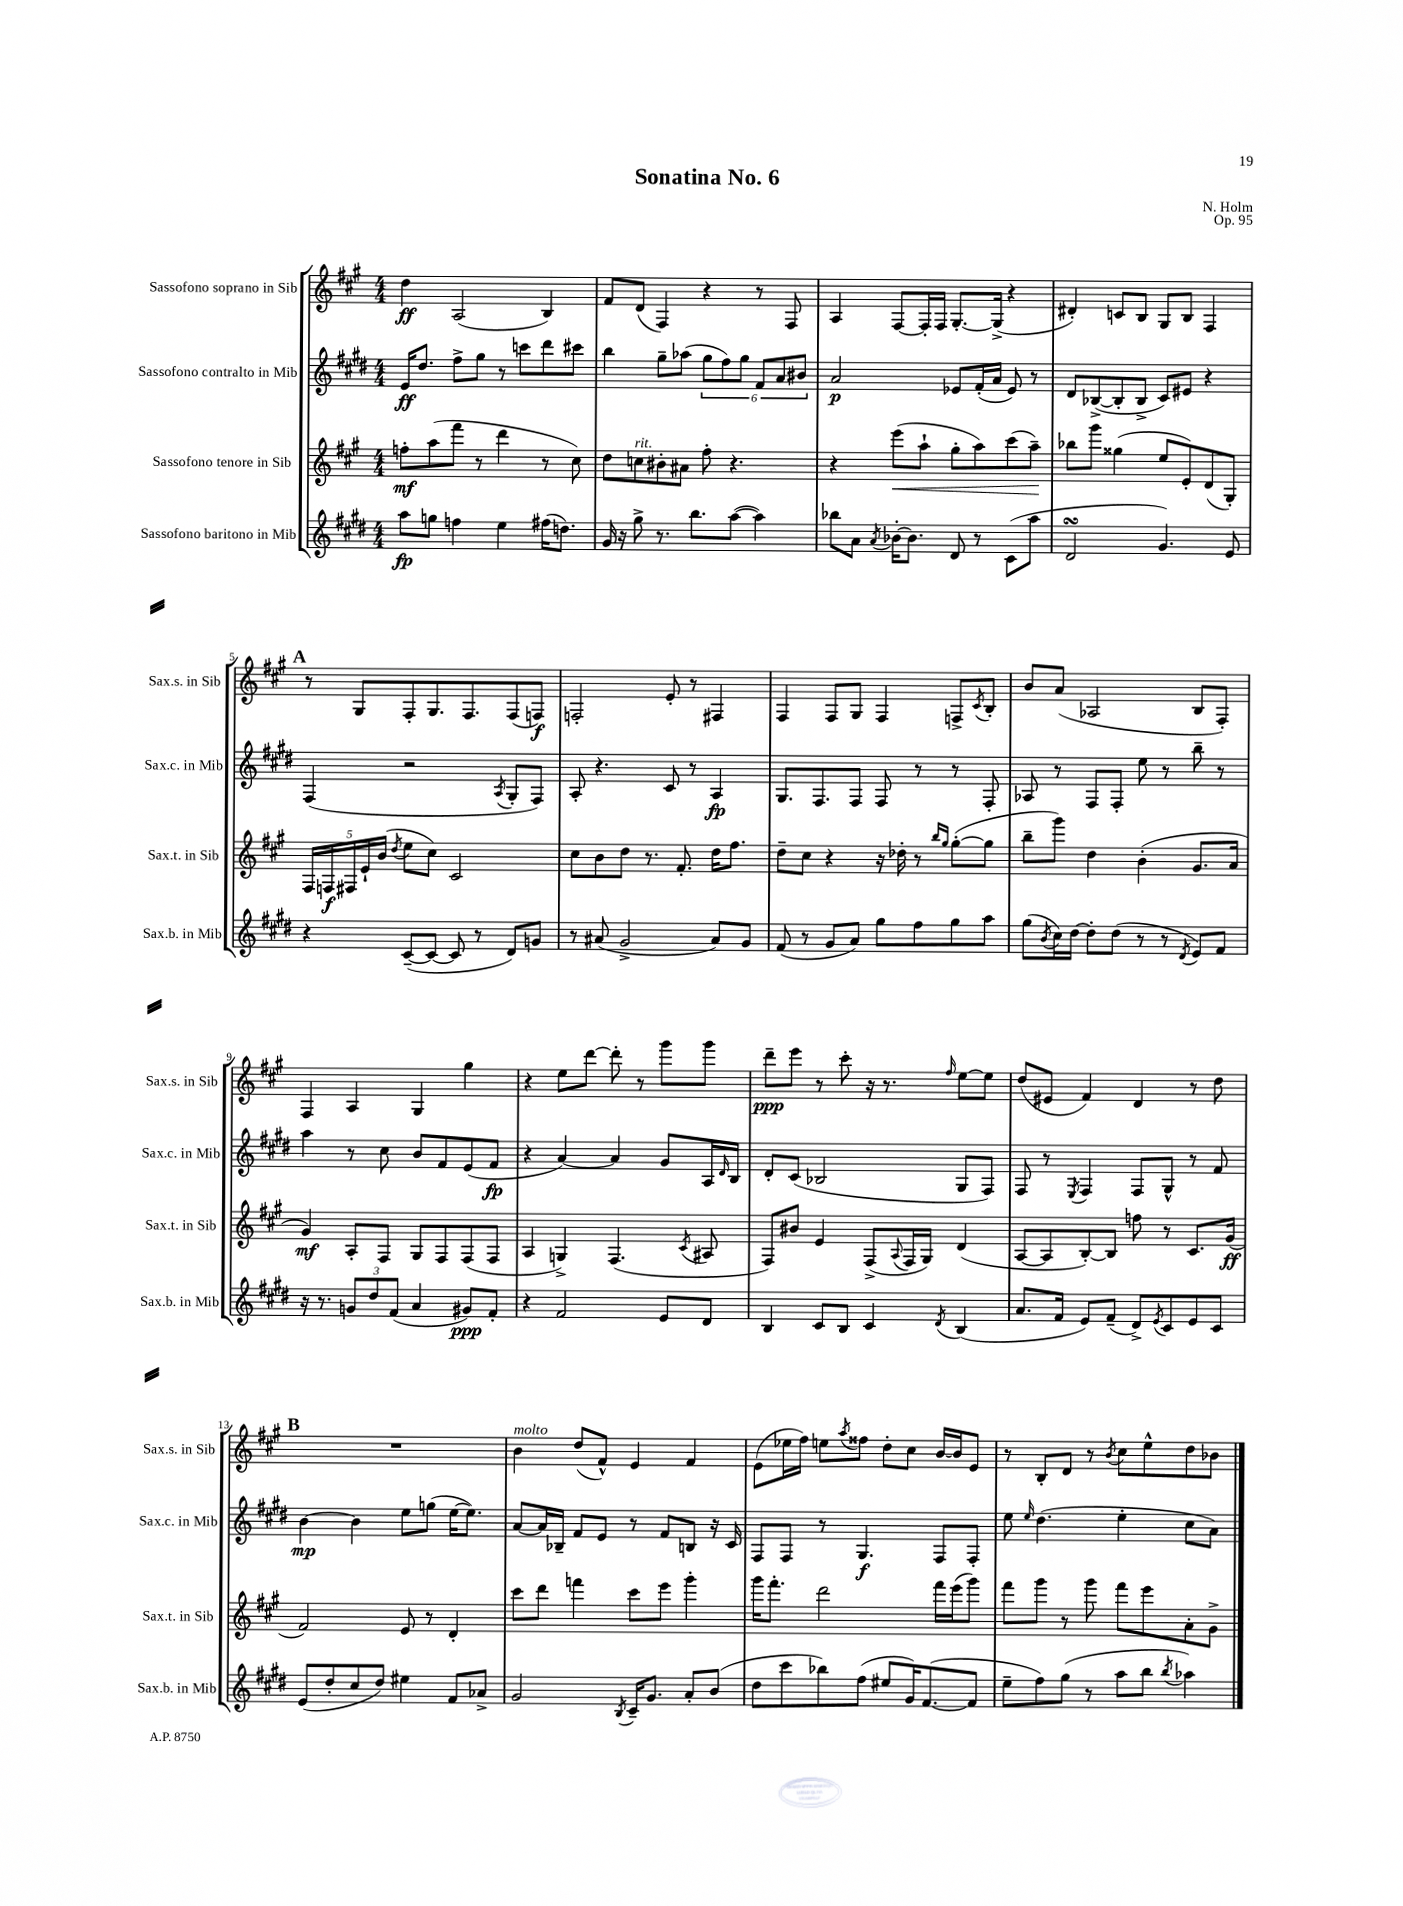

**kern	**dynam	**kern	**dynam	**kern	**dynam	**kern	**dynam
*part4	*part4	*part3	*part3	*part2	*part2	*part1	*part1
*staff4	*staff4	*staff3	*staff3	*staff2	*staff2	*staff1	*staff1
*I"Sassofono baritono in Mib	*	*I"Sassofono tenore in Sib	*	*I"Sassofono contralto in Mib	*	*I"Sassofono soprano in Sib	*
*I'Sax.b. in Mib	*	*I'Sax.t. in Sib	*	*I'Sax.c. in Mib	*	*I'Sax.s. in Sib	*
*clefG2	*	*clefG2	*	*clefG2	*	*clefG2	*
*k[f#c#g#d#]	*	*k[f#c#g#]	*	*k[f#c#g#d#]	*	*k[f#c#g#]	*
*M4/4	*	*M4/4	*	*M4/4	*	*M4/4	*
=1	=1	=1	=1	=1	=1	=1	=1
8aa\L	fp	8ffn'\L	mf	16e/KL	ff	4dd\	ff
.	.	.	.	8.dd#/J	.	.	.
8ggn\J	.	(8aa\	.	.	.	.	.
4ffn\	.	8fff#\J	.	8ff#^\L	.	(2A/	.
.	.	8r	.	8gg#\J	.	.	.
4ee\	.	4ddd\	.	8r	.	.	.
.	.	.	.	8cccn\L	.	.	.
(16ff#X\KL	.	8r	.	8ddd#\	.	4B/)	.
8.ddn\J)	.	.	.	.	.	.	.
.	.	8cc#\)	.	8ccc#X\J	.	.	.
=2	=2	=2	=2	=2	=2	=2	=2
16g#/	.	8dd\L	.	4bb\	.	8f#/L	.
16r	.	.	.	.	.	.	.
!	!	!LO:TX:a:i:t=rit.	!	!	!	!	!
8gg#^\	.	8ccn\	.	.	.	(8d/J	.
8.r	.	8b#X'\	.	8gg#~\L	.	4F#/)	.
.	.	8a#X\J	.	(8aa-X\J	.	.	.
8.bb\L	.	.	.	.	.	.	.
.	.	8ff#'\	.	12gg#\L	.	4r	.
.	.	.	.	12ff#\)	.	.	.
([8aa\J	.	4.r	.	.	.	.	.
.	.	.	.	12gg#\J	.	.	.
4aa\])	.	.	.	12f#/L	.	8r	.
.	.	.	.	12a/	.	.	.
.	.	.	.	.	.	8F#/	.
.	.	.	.	12b#X/J	.	.	.
=3	=3	=3	=3	=3	=3	=3	=3
8bb-X\L	.	4r	.	2a/	p	4A/	.
8a\J	.	.	.	.	.	.	.
8qa/	.	.	.	.	.	.	.
!	!	!	!LO:HP:b	!	!	!	!
[16b-X'\KL	.	(8eee\L	<	.	.	[8F#/L	.
8.b-\J]	.	.	.	.	.	.	.
.	.	8aa`\J	.	.	.	16F#'/L]	.
.	.	.	.	.	.	16F#/JJ	.
8d#/	.	8gg#'\L	.	8e-X/L	.	[8.G#'/L	.
8r	.	8aa\)	.	(16f#'/L	.	.	.
.	.	.	.	16a/JJ	.	(16G#^/Jk]	.
(8c#\L	.	(8ccc#\	.	8e-/)	.	4r	.
8aa\J	.	8aa~\J)	.	8r	.	.	.
.	.	.	[	.	.	.	.
=4	=4	=4	=4	=4	=4	=4	=4
2d#sSsS/	.	8bb-X\L	.	8d#/L	.	4d#X'/)	.
.	.	8ggg#\J	.	([8B-X^/	.	.	.
.	.	(4gg##X\	.	8B-'/]	.	8cn/L	.
.	.	.	.	8B-^/J	.	8B/J	.
4.g#/)	.	8ee/L	.	8c#/L)	.	8G#/L	.
.	.	8e'/)	.	8e#X/J	.	8B/J	.
.	.	(8d/	.	4r	.	4F#/	.
8e/	.	8G#'/J)	.	.	.	.	.
!!LO:LB:g=z
!!LO:REH:place=s1:t=A
=5	=5	=5	=5	=5	=5	=5	=5
4r	.	20F#/LL	.	(4F#/	.	8r	.
.	.	20Fn/	f	.	.	.	.
.	.	20F#X/	.	.	.	.	.
.	.	.	.	.	.	8G#/L	.
.	.	20e`/	.	.	.	.	.
.	.	(20b/JJ	.	.	.	.	.
.	.	8qdd/	.	.	.	.	.
([8c#~/L	.	8ee\L	.	2r	.	8F#'/	.
8c#/J_	.	8cc#\J)	.	.	.	8.G#/	.
8c#/]	.	2c#/	.	.	.	.	.
.	.	.	.	.	.	8.F#/	.
8r	.	.	.	.	.	.	.
.	.	.	.	8qA/	.	.	.
8d#/L)	.	.	.	8G#'/L	.	(8F#/	.
8gn/J	.	.	.	8F#/J)	.	8Fn/J)	f
=6	=6	=6	=6	=6	=6	=6	=6
8r	.	8cc#\L	.	8A'/	.	2Fn'/	.
(8a#X/	.	8b\	.	4.r	.	.	.
2g#^/	.	8dd\J	.	.	.	.	.
.	.	8.r	.	.	.	.	.
.	.	.	.	8c#/	.	8e'/	.
.	.	8.f#'/	.	.	.	.	.
.	.	.	.	8r	.	8r	.
8a#/L)	.	16dd\KL	.	4A/	fp	4F#X/	.
.	.	8.ff#\J	.	.	.	.	.
8g#/J	.	.	.	.	.	.	.
=7	=7	=7	=7	=7	=7	=7	=7
(8f#/	.	8dd~\L	.	8.G#/L	.	4F#/	.
8r	.	8cc#\J	.	.	.	.	.
.	.	.	.	8.F#/	.	.	.
8g#/L	.	4r	.	.	.	8F#/L	.
8a/J)	.	.	.	8F#/J	.	8G#/J	.
8gg#\L	.	16r	.	8F#/	.	4F#/	.
.	.	16dd-X'\	.	.	.	.	.
8ff#\	.	8r	.	8r	.	.	.
.	.	16qqbb/LL	.	.	.	.	.
.	.	16qqgg#/JJ	.	.	.	.	.
8gg#\	.	([8gg#'\L	.	8r	.	8Fn^/L	.
.	.	.	.	.	.	8qc#/	.
8aa\J	.	8gg#\J]	.	8F#'/	.	8B'/J	.
=8	=8	=8	=8	=8	=8	=8	=8
(8gg#\L	.	8bb~\L	.	8A-X/	.	8b/L	.
8qb/	.	.	.	.	.	.	.
16cc#\L)	.	8ggg#\J)	.	8r	.	(8a/J	.
[16dd#\JJ	.	.	.	.	.	.	.
8dd#'\L]	.	4dd\	.	8F#/L	.	2A-X/	.
(8dd#\J	.	.	.	8F#'/J	.	.	.
8r	.	(4b'\	.	8ee\	.	.	.
8r	.	.	.	8r	.	.	.
8qd#/	.	.	.	.	.	.	.
8e/L)	.	8.g#/L	.	8bb~\	.	8B/L	.
8f#/J	.	.	.	8r	.	8F#'/J)	.
.	.	16a/Jk	.	.	.	.	.
!!LO:LB:g=z
=9	=9	=9	=9	=9	=9	=9	=9
16r	.	4g#/)	mf	4aa\	.	4F#/	.
8.r	.	.	.	.	.	.	.
12gn/L	.	8A'/L	.	8r	.	4A/	.
12dd#/	.	.	.	.	.	.	.
.	.	8F#/J	.	8cc#\	.	.	.
(12f#/J	.	.	.	.	.	.	.
4a/	.	8G#/L	.	8b/L	.	4G#/	.
.	.	8F#/	.	8f#/	.	.	.
8g#X/L)	ppp	(8F#/	.	(8e/	.	4gg#\	.
8f#'/J	.	8F#/J	.	8f#/J	fp	.	.
=10	=10	=10	=10	=10	=10	=10	=10
4r	.	4A/	.	4r	.	4r	.
2f#/	.	4Gn^/)	.	[4a/)	.	8ee\L	.
.	.	.	.	.	.	[8ddd\J	.
.	.	(4.F#/	.	4a/]	.	8ddd'\]	.
.	.	.	.	.	.	8r	.
8e/L	.	.	.	8g#/L	.	8ggg#\L	.
.	.	8qc#/	.	.	.	.	.
8d#/J	.	8A#X/	.	16A/L	.	8ggg#\J	.
.	.	.	.	16qqd#/	.	.	.
.	.	.	.	16B/JJ	.	.	.
=11	=11	=11	=11	=11	=11	=11	=11
4B/	.	8F#/L)	.	8d#'/L	.	8ddd~\L	ppp
.	.	8b#X/J	.	(8c#/J	.	8eee\J	.
8c#/L	.	4e/	.	2B-X/	.	8r	.
8B/J	.	.	.	.	.	8ccc#'\	.
4c#/	.	(8F#^/L	.	.	.	16r	.
.	.	.	.	.	.	8.r	.
.	.	8qqA/	.	.	.	.	.
.	.	16F#/L	.	.	.	.	.
.	.	16G#/JJ)	.	.	.	.	.
8qd#/	.	.	.	.	.	16qqff#/	.
(4B/	.	(4d/	.	8G#/L	.	[8ee\L	.
.	.	.	.	8F#/J)	.	8ee\J]	.
=12	=12	=12	=12	=12	=12	=12	=12
8.a/L	.	[8A/L	.	8F#/	.	(8dd/L	.
.	.	8A/]	.	8r	.	8e#X/J	.
16f#/Jk	.	.	.	.	.	.	.
.	.	.	.	8qE/	.	.	.
8e/L)	.	[8B'/)	.	4F#/	.	4f#/)	.
(8f#~/J	.	8B/J]	.	.	.	.	.
8d#^/L)	.	8ffn\	.	8F#/L	.	4d/	.
8qe/	.	.	.	.	.	.	.
8c#/	.	8r	.	8G#^^/J	.	.	.
8e/	.	8.c#/L	.	8r	.	8r	.
8c#/J	.	.	.	8f#/	.	8dd\	.
.	.	(16g#/Jk	ff	.	.	.	.
!!LO:LB:g=z
!!LO:REH:place=s1:t=B
=13	=13	=13	=13	=13	=13	=13	=13
(8e/L	.	2f#/)	.	[4b\	mp	1r	.
8dd#'/	.	.	.	.	.	.	.
8cc#/	.	.	.	4b\]	.	.	.
8dd#/J)	.	.	.	.	.	.	.
4ee#X\	.	8e/	.	8ee\L	.	.	.
.	.	8r	.	(8ggn\J	.	.	.
8f#/L	.	4d'/	.	[16ee\KL	.	.	.
.	.	.	.	8.ee\J])	.	.	.
8a-X^/J	.	.	.	.	.	.	.
=14	=14	=14	=14	=14	=14	=14	=14
!	!	!	!	!	!	!LO:TX:a:i:t=molto	!
2g#/	.	8ccc#\L	.	[8a/L	.	4b\	.
.	.	8ddd\J	.	16a/L]	.	.	.
.	.	.	.	16B-X~/JJ	.	.	.
.	.	4fffn\	.	8f#/L	.	(8dd/L	.
.	.	.	.	8e/J	.	8f#^^/J)	.
8qB/	.	.	.	.	.	.	.
16c#~/KL	.	8ccc#\L	.	8r	.	4e/	.
8.g#/J	.	.	.	.	.	.	.
.	.	8eee\J	.	8f#/L	.	.	.
8a'/L	.	4ggg#'\	.	8Bn/J	.	4f#/	.
(8b/J	.	.	.	16r	.	.	.
.	.	.	.	16c#/	.	.	.
=15	=15	=15	=15	=15	=15	=15	=15
8dd#\L	.	16ggg#\KL	.	8F#/L	.	(8e\L	.
.	.	8.fff#'\J	.	.	.	.	.
8ccc#\	.	.	.	8F#/J	.	16ee-X\L	.
.	.	.	.	.	.	16ff#\JJ)	.
8bb-X\)	.	2ddd\	.	8r	.	8een\L	.
.	.	.	.	.	.	8qaa/	.
(8ff#\J	.	.	.	4.G#/	f	8ff##X\J	.
8ee#X/L	.	.	.	.	.	8dd'\L	.
16g#/K)	.	.	.	.	.	8cc#\J	.
([8.f#/	.	.	.	.	.	.	.
.	.	16fff#\LL	.	8F#/L	.	[16b/LL	.
.	.	(16eee\J	.	.	.	16b/J]	.
8f#/J]	.	8ggg#\J)	.	8F#'/J	.	8e/J	.
=16	=16	=16	=16	=16	=16	=16	=16
8ee~\L	.	8fff#\L	.	8ee\	.	8r	.
.	.	.	.	16qqee/	.	.	.
8ff#\)	.	8ggg#\J	.	(4.dd#\	.	8B'/L	.
(8gg#\J	.	8r	.	.	.	8d/J	.
8r	.	8ggg#\	.	.	.	8r	.
.	.	.	.	.	.	8qb/	.
8aa\L	.	8fff#\L	.	4ee'\	.	8cc#\L	.
8bb\J	.	8eee\	.	.	.	8ee^^\	.
8qbb/	.	.	.	.	.	.	.
4aa-X\)	.	8a'\	.	8cc#\L	.	8dd\	.
.	.	8g#^\J	.	8a\J)	.	8b-X\J	.
==	==	==	==	==	==	==	==
*-	*-	*-	*-	*-	*-	*-	*-
